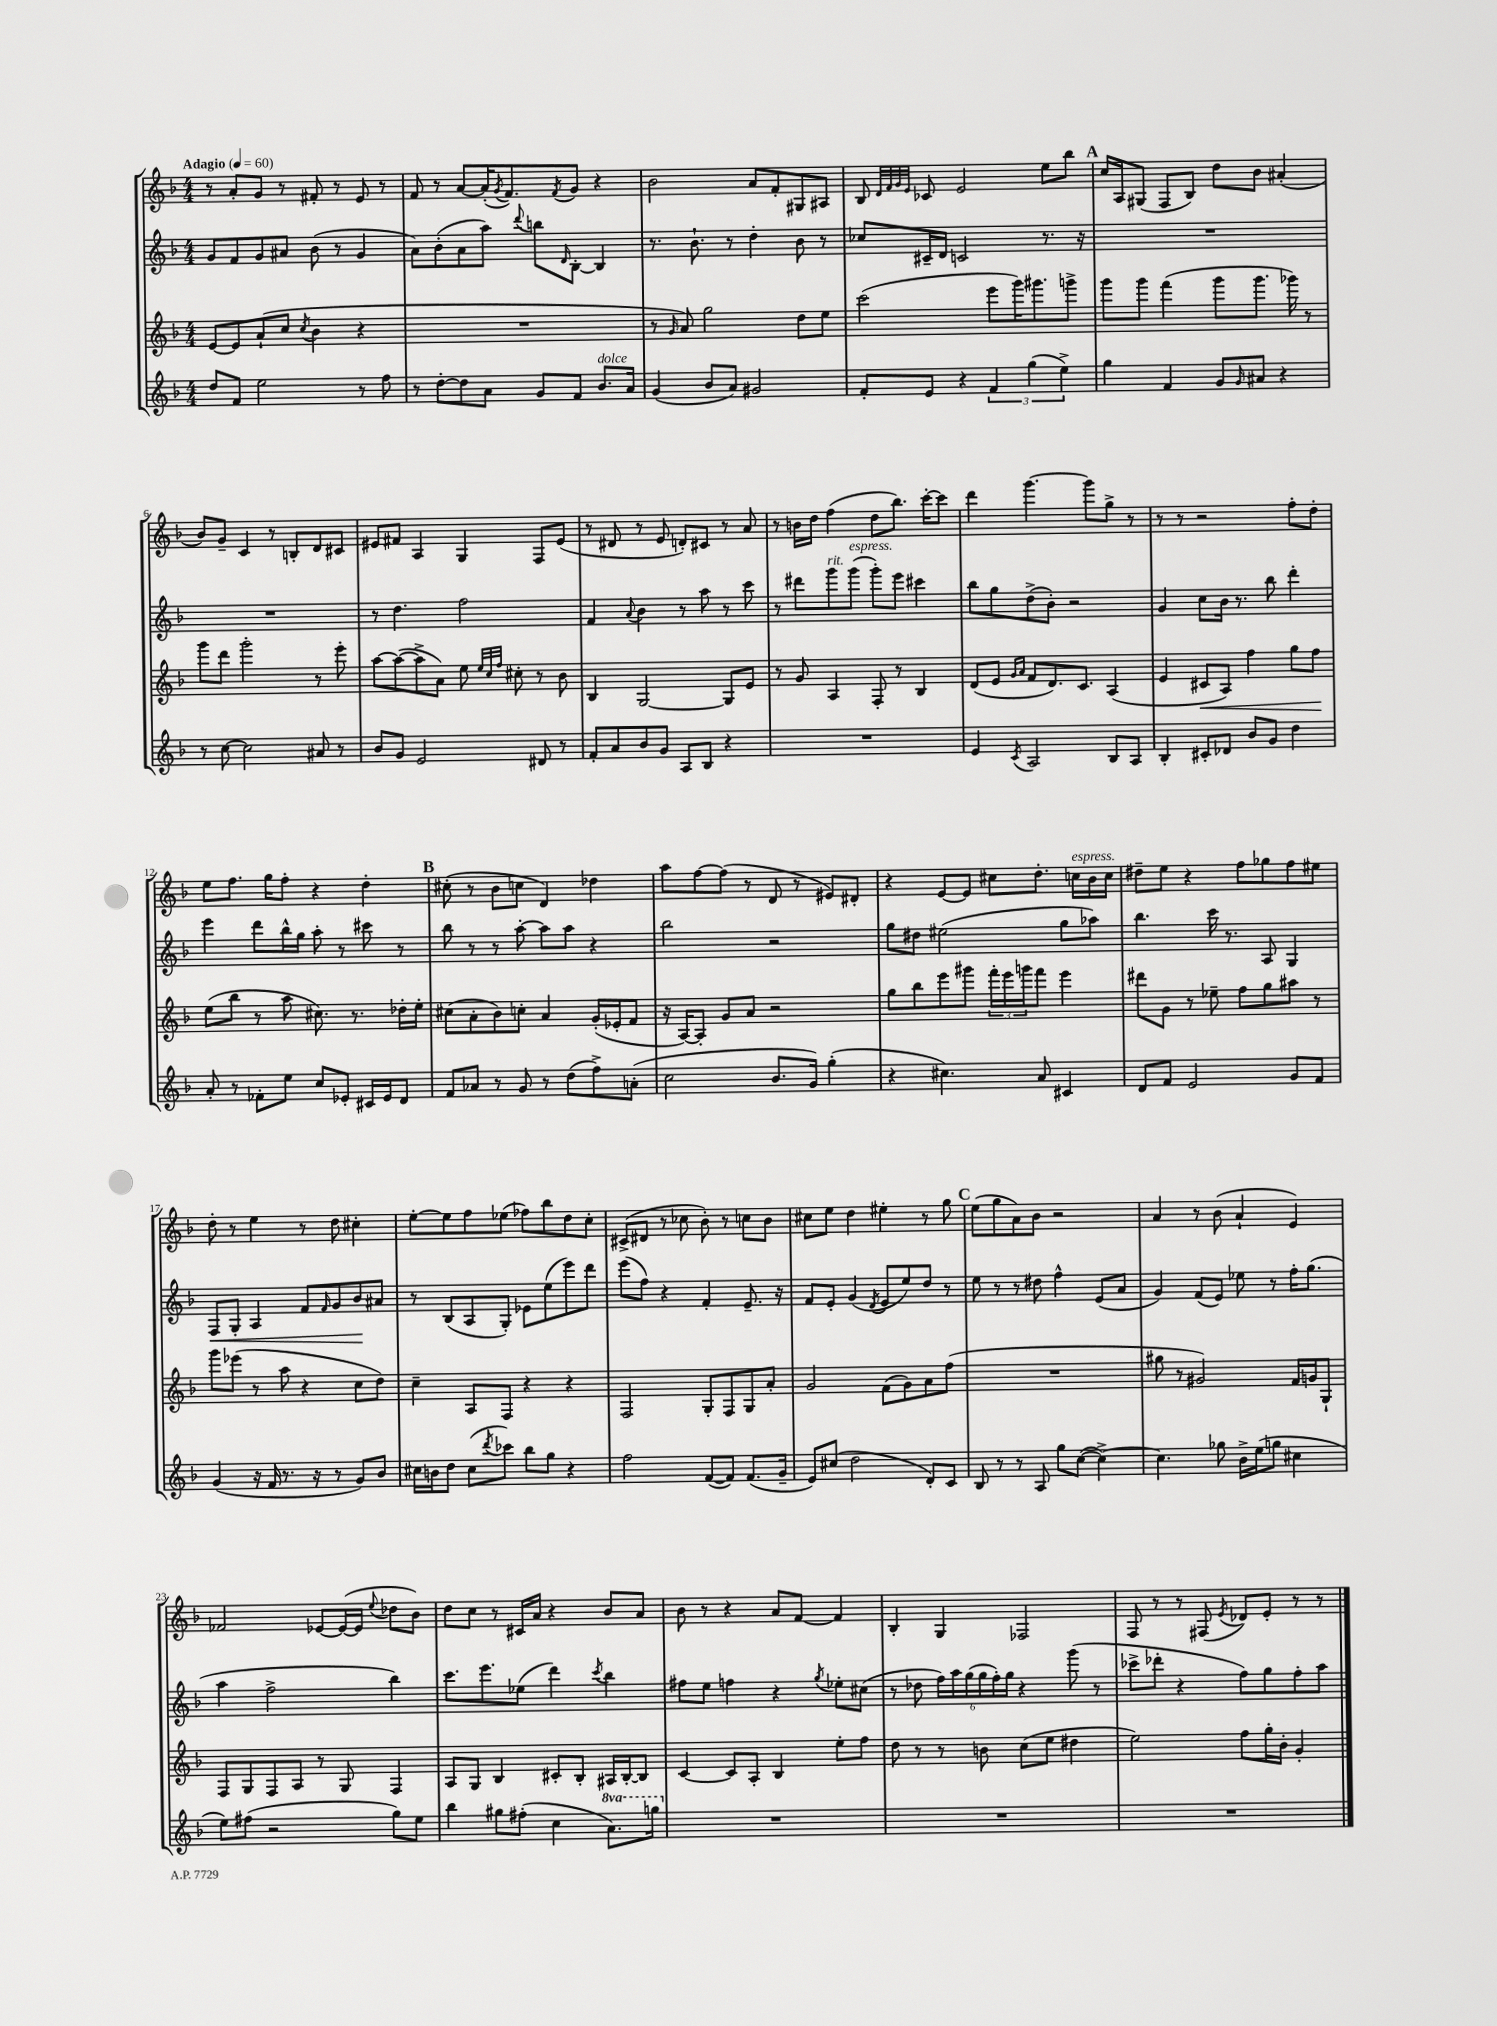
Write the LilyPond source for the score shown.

<<
\new StaffGroup <<
\new Staff = "s0" {
    \clef treble \key f \major \numericTimeSignature \time 4/4 \tempo "Adagio" 4 = 60
    r8 a'8-. g'8 r8 fis'8-. r8 e'8 r8 |
    f'8 r8 a'8~ a'16-.( \acciaccatura { g'8 } f'8.) \acciaccatura { f'8 } g'8 r4 |
    bes'2 a'8 f'8-. gis8 ais8 |
    bes8 \grace { d'32 f'32 g'32 e'32 } ces'8 e'2 e''8 bes''8 |
    \mark \markup { \bold "A" } c''16 a16 gis8( f8 bes8) d''8 bes'8 ais'4-.( |
    bes'8) g'8-- c'4 r8 b8-. d'8 cis'8 |
    eis'8 fis'8 a4 g4 f8 eis'8( |
    r8 dis'8 r8 e'8 d'8-.) cis'8 r8 a'8 |
    r8 b'16 d''16 f''4( d''8 bes''8.) c'''16~-. c'''8 |
    d'''4 g'''4.~ g'''8 g''8-> r8 |
    r8 r8 r2 f''8-. d''8-. |
    e''8 f''8. g''16 f''8-. r4 d''4-. |
    \mark \markup { \bold "B" } cis''8-.( r8 bes'8 c''8 d'4) des''4 |
    a''8 f''8~ f''8( r8 d'8 r8 eis'8) dis'8-. |
    r4 e'8~ e'8 cis''8 d''8.-. c''16^\markup { \italic "espress." } bes'16 c''16 |
    dis''8-- e''8 r4 f''8 ges''8 f''8 eis''8 |
    d''8-. r8 e''4 r8 d''8 cis''4-. |
    e''8~-. e''8 f''8 ees''8( fes''8) bes''8 d''8 c''8-. |
    cis'8->( dis'8 r8 ces''8 bes'8-.) r8 c''8 bes'8 |
    cis''8 e''8 d''4 eis''4-. r8 g''8 |
    \mark \markup { \bold "C" } e''8( g''8 a'8) bes'8 r2 |
    a'4 r8 bes'8( a'4-! e'4) |
    fes'2 ees'8~ ees'16~( ees'16 \appoggiatura { e''8 } des''8 bes'8) |
    d''8 c''8 r8 cis'16 a'16 r4 bes'8 a'8 |
    bes'8 r8 r4 a'8 f'8~ f'4 |
    bes4-. g4 fes2 |
    f8 r8 r8 fis8( \acciaccatura { e'8 } des'8) e'8-. r8 r8 \bar "|." |
}
\new Staff = "s1" {
    \clef treble \key f \major \numericTimeSignature \time 4/4
    g'8 f'8 g'8 ais'8 bes'8( r8 g'4 |
    a'8) bes'8-.( a'8 a''8) \appoggiatura { d'''8 } b''8 \grace { d'16 } bes8~-. bes4 |
    r8. bes'8.-! r8 d''4-. bes'8 r8 |
    ces''8 cis'16-- d'16 c'2 r8. r16 |
    \mark \markup { \bold "A" } R1 |
    R1 |
    r8 d''4. f''2 |
    f'4 \appoggiatura { a'8 } bes'4 r8 a''8 r8 c'''8 |
    r8 dis'''8 g'''8^\markup { \italic "rit." } g'''8^\markup { \italic "espress." }( g'''8-.) e'''8 cis'''4 |
    bes''8 g''8 d''8->( bes'8-.) r2 |
    g'4 c''8 bes'16 r8. bes''8 d'''4-. |
    e'''4 d'''8 bes''16-^ g''16 a''8-. r8 cis'''8 r8 |
    \mark \markup { \bold "B" } bes''8 r8 r8 a''8~-. a''8 a''8 r4 |
    bes''2 r2 |
    g''8 dis''8 eis''2( g''8 aes''8) |
    bes''4. c'''16 r8. a8 g4 |
    f8\< g8-. a4 f'8 \grace { f'16 } g'8 bes'8\! ais'8 |
    r8 bes8( a8 g8-.) ees'8 e''8( e'''8) d'''8 |
    e'''8( f''8) r4 f'4-. e'8.-- r16 |
    f'8 e'8-. g'4( \acciaccatura { d'8 } e'8 e''8) d''8 r8 |
    \mark \markup { \bold "C" } e''8 r8 r8 dis''8 f''4-^ e'8( a'8 |
    g'4) f'8( e'8) ees''8 r8 f''16-. g''8.( |
    a''4 f''2-> bes''4) |
    c'''8. e'''8. ees''8( d'''4) \acciaccatura { c'''8 } bes''4 |
    fis''8 e''8 f''4 r4 \acciaccatura { g''8 } ees''8-. cis''8( |
    r8 des''8 \tuplet 6/4 { f''16) a''16 g''16( g''16 f''16-.) g''16 } r4 g'''8( r8 |
    ces'''8-> des'''8-. r4 f''8) g''8 f''8-. a''8 \bar "|." |
}
\new Staff = "s2" {
    \clef treble \key f \major \numericTimeSignature \time 4/4
    e'8~ e'8 a'8-!( c''8 \acciaccatura { c''8 } bes'4 r4 |
    R1 |
    r8 \grace { g'16 } a'8) g''2 d''8 e''8 |
    c'''2( e'''8 g'''16) gis'''8. g'''8-> |
    \mark \markup { \bold "A" } g'''8 g'''8 f'''4( g'''8 g'''8. ges'''16) r8 |
    g'''8 d'''8 g'''2-. r8 e'''8-. |
    a''8~ a''8~( a''8-> a'8) e''8 \grace { e''32 c''32 f''32 } cis''8-. r8 bes'8 |
    bes4 g2~ g8 e'8 |
    r8 g'8 a4 f8-. r8 bes4 |
    d'8( e'8 \grace { g'16 a'16 } f'8 d'8.) c'8. a4( |
    e'4 cis'8\< a8) f''4 g''8 f''8\! |
    e''8( bes''8 r8 a''8 cis''8.) r8. des''16-. e''16-. |
    \mark \markup { \bold "B" } cis''8( a'8-. bes'8) c''8-. a'4 g'16-.( ees'16-. f'8 |
    r16 a16~) a8-. g'8 a'8 r2 |
    g''8 bes''8 e'''8 gis'''8 \tuplet 3/2 { f'''16-. e'''16 g'''16 } f'''8 e'''4 |
    dis'''8 g'8 r8 ees''8-- f''8 g''8 ais''8 r8 |
    g'''8 ees'''8( r8 a''8 r4 c''8 d''8) |
    c''4-- a8 f8 r4 r4 |
    f2 g8-. f8 g8 a'8-. |
    g'2 f'8( g'8) a'8 f''8( |
    \mark \markup { \bold "C" } R1 |
    gis''8 r8 gis'2) f'16 g'16 g8-! |
    f8 g8 f8 a8 r8 g8 f4 |
    a8 g8 bes4 cis'8-. bes8-. ais16 bes16~-. bes8 |
    c'4~ c'8 a8-. bes4 e''8-. f''8 |
    d''8 r8 r8 b'8 c''8( e''8 dis''4 |
    e''2) f''8 g''16-. bes'16-. g'4-. \bar "|." |
}
\new Staff = "s3" {
    \clef treble \key f \major \numericTimeSignature \time 4/4 \set Staff.ottavationMarkups = #ottavation-simple-ordinals
    d''8 f'8 e''2 r8 f''8 |
    r8 d''8~-. d''8 a'8 g'8 f'8 bes'8.^\markup { \italic "dolce" } a'16 |
    g'4( bes'8 a'8) gis'2 |
    f'8-. e'8 r4 \tuplet 3/2 { f'4 g''4( e''4->) } |
    \mark \markup { \bold "A" } g''4 f'4 g'8 \grace { g'16 } ais'8 r4 |
    r8 c''8~ c''2 ais'8 r8 |
    bes'8 g'8 e'2 dis'8 r8 |
    f'8-. a'8 bes'8 g'8 a8 bes8 r4 |
    R1 |
    e'4 \acciaccatura { c'8 } a2 bes8 a8 |
    bes4-. cis'8-. des'8 bes'8 g'8 d''4 |
    a'8-. r8 fes'8-. e''8 c''8 ees'8-. cis'16 ees'16 d'8 |
    \mark \markup { \bold "B" } f'8 aes'8 r8 g'8 r8 d''8( f''8->) a'8-.( |
    c''2 bes'8. g'16) g''4-.( |
    r4 cis''4.) a'8 cis'4 |
    d'8 f'8 e'2 g'8 f'8 |
    g'4( r16 f'16 r8. r16 r8 g'8) bes'8 |
    cis''16 b'16 d''8 cis''8( \acciaccatura { d'''8 } ces'''8) bes''8 g''8 r4 |
    f''2 f'8~( f'8) f'8.( g'16-- |
    e'8) cis''8( d''2 d'8-.) c'8 |
    \mark \markup { \bold "C" } bes8 r8 r8 a8 g''8 c''8~( c''4~->) |
    c''4. ges''8 bes'16-> e''16( g''8 cis''4 |
    e''8) fis''8( r2 g''8) e''8 |
    bes''4 gis''8 fis''8-.( c''4 \ottava #1 a''8.) g'''!16 \ottava #0 |
    R1 |
    R1 |
    R1 \bar "|." |
}
>>
>>
